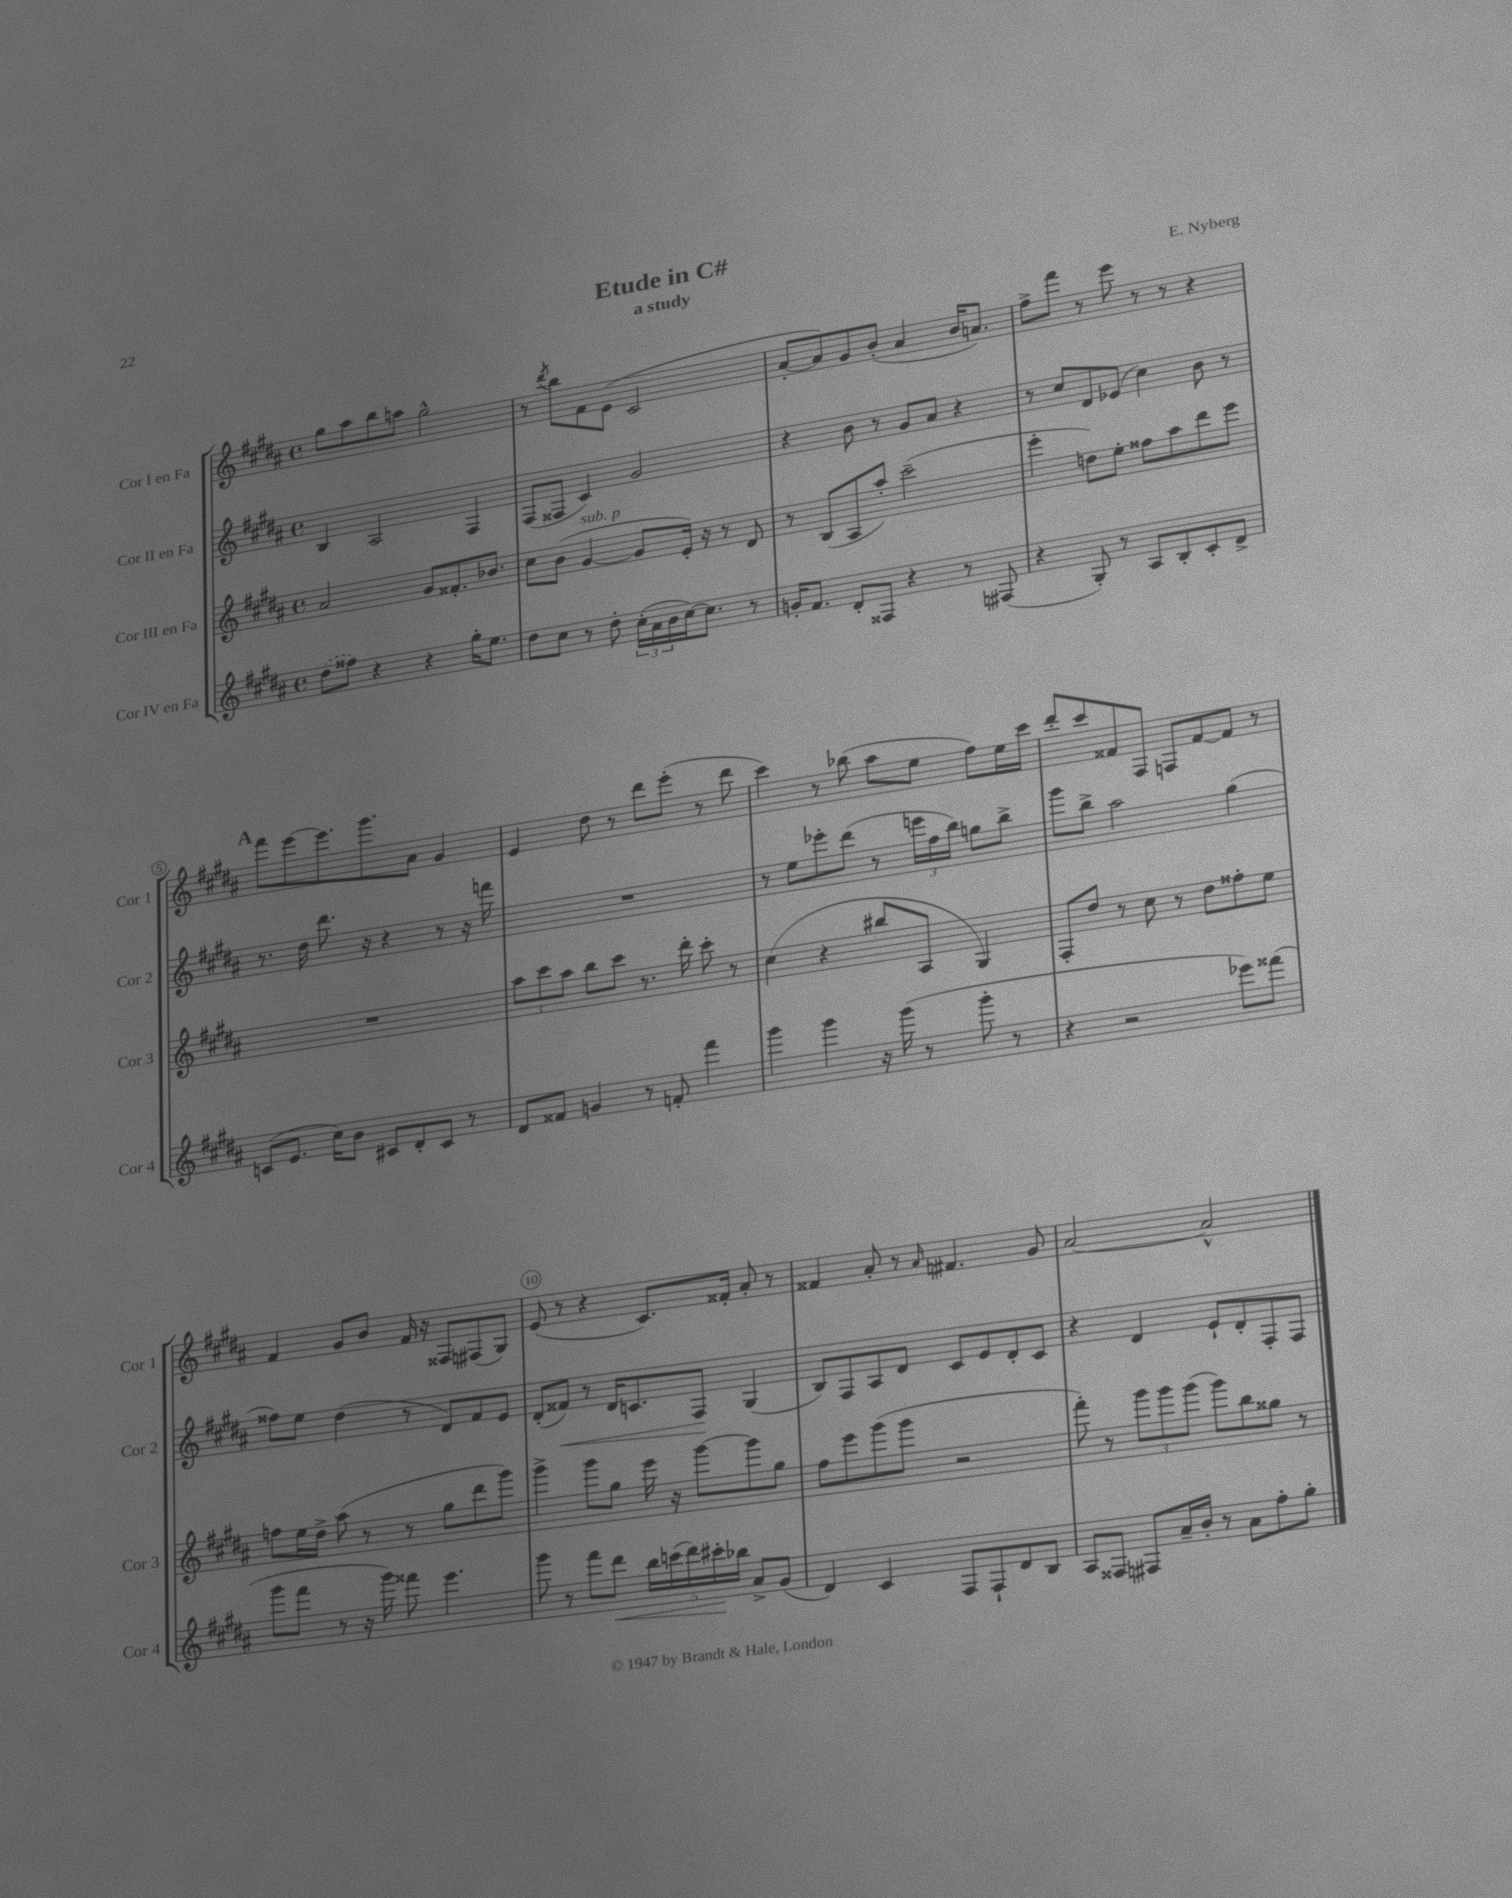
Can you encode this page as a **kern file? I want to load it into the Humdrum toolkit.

**kern	**dynam	**kern	**kern	**dynam	**kern
*part4	*part4	*part3	*part2	*part2	*part1
*staff4	*staff4	*staff3	*staff2	*staff2	*staff1
*I"Cor IV en Fa	*	*I"Cor III en Fa	*I"Cor II en Fa	*	*I"Cor I en Fa
*I'Cor 4	*	*I'Cor 3	*I'Cor 2	*	*I'Cor 1
*clefG2	*	*clefG2	*clefG2	*	*clefG2
*k[f#c#g#d#a#]	*	*k[f#c#g#d#a#]	*k[f#c#g#d#a#]	*	*k[f#c#g#d#a#]
*M4/4	*	*M4/4	*M4/4	*	*M4/4
*met(c)	*	*met(c)	*met(c)	*	*met(c)
=1	=1	=1	=1	=1	=1
(8dd#\L	.	2a#/	4B/	.	8gg#\L
8ff##X\J)	.	.	.	.	8aa#\
4r	.	.	2A#/	.	8bb\
.	.	.	.	.	8aan\J
4r	.	8g#/L	.	.	2gg#^^\
.	.	8.f##X'/	.	.	.
16gg#'\KL	.	.	4F#/	.	.
8.ee\J	.	8.b-X/J	.	.	.
=2	=2	=2	=2	=2	=2
8dd#\L	.	8cc#\L	(8F#/L	.	8r
.	.	.	.	.	8qddd#/
8cc#\J	.	(8b\J	8F##X/J	.	8bb\L
!	!	!LO:TX:a:i:t=sub. p	!	!	!
8r	.	[4g#/	4c#/)	.	8f#\
8dd#'\	.	.	.	.	(8e\J
(24cc#'\LL	.	8g#/L]	2g#/	.	2c#/
24a#\	.	.	.	.	.
24b\	.	.	.	.	.
[16cc#\J)	.	16e'/Jk)	.	.	.
8.cc#\J]	.	16r	.	.	.
.	.	8r	.	.	.
8r	.	8d#/	.	.	.
=3	=3	=3	=3	=3	=3
16gn'/KL	.	8r	4r	.	[8a#'/L
8.f#/J	.	.	.	.	.
.	.	(8B/L	.	.	8a#/])
8d#'/L	.	8A#/	8b\	.	8g#/
8F##X/J	.	8aa#'/J)	8r	.	(8b'/J
4r	.	(2ccc#~\	8g#/L	.	4a#/
.	.	.	8a#/J	.	.
8r	.	.	4r	.	16b/KL
.	.	.	.	.	8.an/J)
(8F#X/	.	.	.	.	.
=4	=4	=4	=4	=4	=4
4r	.	4eee'\	8r	.	8ff#^\L
.	.	.	8cc#/L	.	8fff#\J
8G#'/)	.	8ddn\L)	8d#/	.	8r
8r	.	8ee'\J	(8e-X/J	.	8eee\
8A#/L	.	8ff##X\L	4cc#\)	.	8r
8B'/	.	8aa#\	.	.	8r
8c#'/	.	8ddd#\	8b\	.	4r
8d#^/J	.	8eee\J	8r	.	.
!!LO:LB:g=z
!!LO:REH:place=s1:t=A
=5	=5	=5	=5	=5	=5
(8cn/L	.	1r	8.r	.	8fff#\L
8.e/J	.	.	.	.	[8eee\
.	.	.	16dd#\	.	.
.	.	.	8.ddd#\	.	8.eee\]
16cc#\KL)	.	.	.	.	.
8b\J	.	.	.	.	.
.	.	.	16r	.	8.ggg#\
8c#X/L	.	.	4r	.	.
8d#'/	.	.	.	.	8a#\J
8c#/J	.	.	8r	.	4g#/
8r	.	.	16r	.	.
.	.	.	16fffn\	.	.
=6	=6	=6	=6	=6	=6
8d#/L	.	12aa#\L	1r	.	4e/
.	.	12ccc#\	.	.	.
8f##X/J	.	.	.	.	.
.	.	12aa#\J	.	.	.
4gn/	.	8bb\L	.	.	8dd#\
.	.	8ccc#\J	.	.	8r
8r	.	8.r	.	.	8ddd#\L
8fn'/	.	.	.	.	(8eee'\J
.	.	16ddd#'\	.	.	.
4fff#\	.	8ccc#'\	.	.	8r
.	.	8r	.	.	8ddd#\
=7	=7	=7	=7	=7	=7
4ggg#\	.	(4cc#\	8r	.	4ccc#\)
.	.	.	8ee\L	.	.
4ggg#\	.	4r	8eee-X'\	.	8r
.	.	.	(8ddd#\J	.	(8bb-X\
16r	.	8bb#X/L	8r	.	8aa#\L
(16ggg#\	.	.	.	.	.
8r	.	8A#/J	24eeen\LL	.	8ee\J
.	.	.	24ff#\	.	.
.	.	.	24bb\JJ)	.	.
8ggg#'\	.	4G#/)	8ggn\L	.	8ff#\L)
8r	.	.	8bb^\J	.	16ee\L
.	.	.	.	.	16ccc#\JJ
=8	=8	=8	=8	=8	=8
4r	.	8F#'/L	8ggg#\L	.	8ddd#'/L
.	.	8dd#/J	8bb^\J	.	8ccc#/
2r	.	8r	2aa#\	.	8f##X/
.	.	8cc#\	.	.	8F#/J
.	.	8r	.	.	8Fn/L
.	.	8dd#\L	.	.	[8f##/
8eee-X\L)	.	8ff##X'\	(4gg#\	.	8f##/J]
(8fff##X\J	.	8ee\J	.	.	8r
!!LO:LB:g=z
=9	=9	=9	=9	=9	=9
8ggg#\L	.	8ffn\L	8ff##X\L)	.	4f#/
8fff#\J	.	16ee\L	8ee\J	.	.
.	.	16dd#^\JJ	.	.	.
8r	.	(8aa#\	(4dd#\	.	8g#/L
16r	.	8r	.	.	8b/J
16ggg#\)	.	.	.	.	.
8fff##X\	.	8r	8r	.	16f#/
.	.	.	.	.	16r
4.eee\	.	8gg#\L	8d#/L)	.	8F##X/L
.	.	8ddd#\	8f#/	.	(8F#X/
.	.	8ggg#\J)	8e/J	.	8G#/J)
=10	=10	=10	=10	=10	=10
8ggg#\	.	4ggg#^\	(8d#'/L	.	(8e/
!	!	!	!	!LO:HP:b	!
8r	.	.	8f##X/J)	<	8r
8fff#\L	.	8ggg#\L	8r	.	4r
!	!LO:HP:b	!	!	!	!
8ddd#\J	<	8gg#\J	16d#/KL	.	.
.	.	.	8.cn/	.	.
20bb\LL	.	16eee\	.	.	8.c#/L)
(20cccn\	.	.	.	.	.
.	.	16r	.	.	.
20ddd#\)	.	.	.	.	.
.	.	[8ggg#\L	8F#/J	.	.
20ccc#X'\	.	.	.	.	.
.	.	.	.	.	16f##X'/Jk
20bb-X\JJ	[	.	.	.	.
8a#^/L	.	8ggg#\]	(4G#/	[	8a#'/
(8g#/J	.	8gg#\J	.	.	8r
=11	=11	=11	=11	=11	=11
4d#/)	.	8ff#\L	8B/L)	.	4f##X/
.	.	8eee\	8F#/	.	.
4c#/	.	(8ggg#\	8A#/	.	8a#'/
.	.	8ggg#\J	8d#/J	.	8r
.	.	.	.	.	16qqa#/
8F#/L	.	2r	8c#/L	.	4.f#X/
8F#`/	.	.	8e/	.	.
8d#/	.	.	8d#'/	.	.
8B/J	.	.	8c#/J	.	8g#/
=12	=12	=12	=12	=12	=12
8A#/L	.	8fff#'\)	4r	.	[2a#/
8F##X/J	.	8r	.	.	.
8F#X/L	.	12ggg#\L	4d#/	.	.
.	.	12ggg#\	.	.	.
16a#~/L	.	.	.	.	.
.	.	(12ggg#\J	.	.	.
16b'/JJ	.	.	.	.	.
8r	.	8ggg#\L)	8e`/L	.	2a#^^/]
8a#\L	.	8bb\	8d#'/	.	.
8ff#'\	.	8gg##X\J	8F#'/	.	.
8gg#'\J	.	8r	8F#/J	.	.
==	==	==	==	==	==
*-	*-	*-	*-	*-	*-
